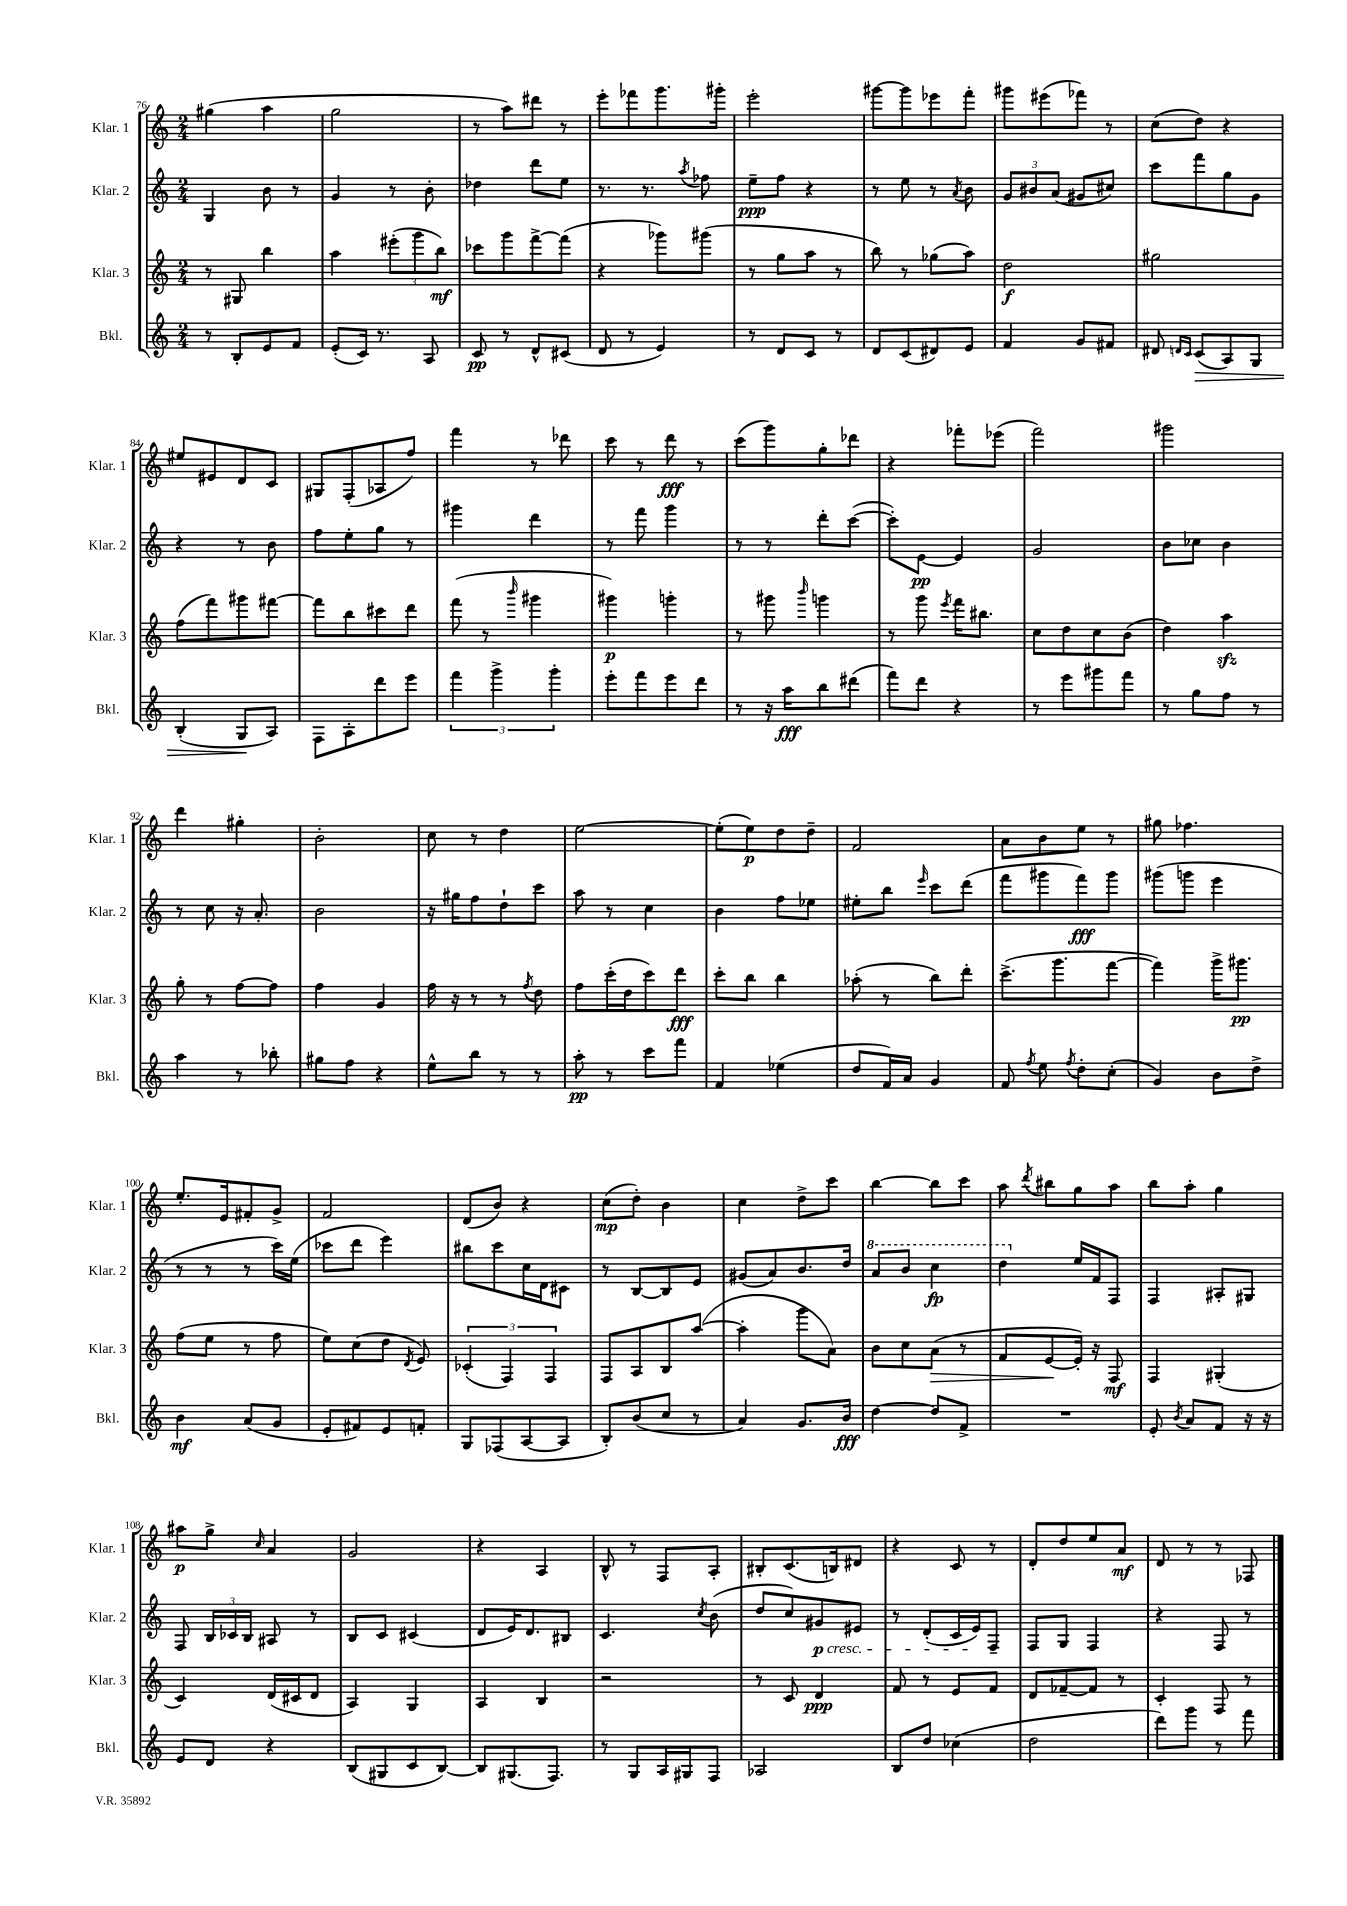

**kern	**dynam	**kern	**dynam	**kern	**dynam	**kern	**dynam
*part4	*part4	*part3	*part3	*part2	*part2	*part1	*part1
*staff4	*staff4	*staff3	*staff3	*staff2	*staff2	*staff1	*staff1
*I"Bkl.	*	*I"Klar. 3	*	*I"Klar. 2	*	*I"Klar. 1	*
*I'Bkl.	*	*I'Klar. 3	*	*I'Klar. 2	*	*I'Klar. 1	*
*clefG2	*	*clefG2	*	*clefG2	*	*clefG2	*
*k[]	*	*k[]	*	*k[]	*	*k[]	*
*M2/4	*	*M2/4	*	*M2/4	*	*M2/4	*
=76	=76	=76	=76	=76	=76	=76	=76
8r	.	8r	.	4G/	.	(4gg#X\	.
8B'/L	.	8G#X/	.	.	.	.	.
8e/	.	4bb\	.	8b\	.	4aa\	.
8f/J	.	.	.	8r	.	.	.
=77	=77	=77	=77	=77	=77	=77	=77
(8e'/L	.	4aa\	.	4g/	.	2gg\	.
16c/Jk)	.	.	.	.	.	.	.
8.r	.	.	.	.	.	.	.
.	.	(12eee#X'\L	.	8r	.	.	.
.	.	12ggg\	.	.	.	.	.
8A/	.	.	.	8b'\	.	.	.
.	.	12bb\J)	mf	.	.	.	.
=78	=78	=78	=78	=78	=78	=78	=78
8c/	pp	8ccc-X\L	.	4dd-X\	.	8r	.
8r	.	8ggg\	.	.	.	8aa\L)	.
8d^^/L	.	[8fff^\	.	8ddd\L	.	8ddd#X\J	.
(8c#X/J	.	(8fff\J]	.	8ee\J	.	8r	.
=79	=79	=79	=79	=79	=79	=79	=79
8d/	.	4r	.	8.r	.	8eee'\L	.
8r	.	.	.	.	.	8fff-X\	.
.	.	.	.	8.r	.	.	.
4e/)	.	8ggg-X\L)	.	.	.	8.ggg\	.
.	.	.	.	8qaa/	.	.	.
.	.	(8ggg#X\J	.	8ff-X\	.	.	.
.	.	.	.	.	.	16ggg#X'\Jk	.
=80	=80	=80	=80	=80	=80	=80	=80
8r	.	8r	.	8ee~\L	ppp	2eee'\	.
8d/L	.	8gg\L	.	8ff\J	.	.	.
8c/J	.	8aa\J	.	4r	.	.	.
8r	.	8r	.	.	.	.	.
=81	=81	=81	=81	=81	=81	=81	=81
8d/L	.	8bb\)	.	8r	.	[8ggg#X\L	.
(8c/	.	8r	.	8ee\	.	8ggg#\]	.
8d#X/)	.	(8gg-X\L	.	8r	.	8eee-X\	.
.	.	.	.	8qa/	.	.	.
8e/J	.	8aa\J)	.	8b\	.	8fff'\J	.
=82	=82	=82	=82	=82	=82	=82	=82
4f/	.	2dd\	f	12g/L	.	8ggg#X\L	.
.	.	.	.	12b#X/	.	.	.
.	.	.	.	.	.	(8eee#X\	.
.	.	.	.	(12a/J	.	.	.
8g/L	.	.	.	8g#X/L	.	8fff-X\J)	.
8f#X/J	.	.	.	8cc#X/J)	.	8r	.
=83	=83	=83	=83	=83	=83	=83	=83
8d#X/	.	2gg#X\	.	8ccc\L	.	(8cc\L	.
16qqdn/LL	.	.	.	.	.	.	.
16qqc/JJ	.	.	.	.	.	.	.
!	!LO:HP:b	!	!	!	!	!	!
(8c/L	>	.	.	8fff\	.	8dd\J)	.
8A/)	.	.	.	8gg\	.	4r	.
8G/J	.	.	.	8g\J	.	.	.
!!LO:LB:g=z
=84	=84	=84	=84	=84	=84	=84	=84
(4B'/	.	(8ff\L	.	4r	.	8ee#X/L	.
.	.	8fff\)	.	.	.	8e#X/	.
8G/L	.	8ggg#X\	.	8r	.	8d/	.
8A/J)	]	[8fff#X\J	.	8b\	.	8c/J	.
=85	=85	=85	=85	=85	=85	=85	=85
8F\L	.	8fff#\L]	.	8ff\L	.	8G#X/L	.
8A'\	.	8bb\	.	8ee'\	.	(8F'/	.
8ddd\	.	8ccc#X\	.	8gg\J	.	8A-X/	.
8eee\J	.	8ddd\J	.	8r	.	8ff/J)	.
=86	=86	=86	=86	=86	=86	=86	=86
6fff\	.	(8fff\	.	4ggg#X\	.	4fff\	.
.	.	8r	.	.	.	.	.
6ggg^\	.	.	.	.	.	.	.
.	.	16qqbbb/	.	.	.	.	.
.	.	4ggg#X\	.	4ddd\	.	8r	.
6ggg'\	.	.	.	.	.	.	.
.	.	.	.	.	.	8ddd-X\	.
=87	=87	=87	=87	=87	=87	=87	=87
8eee'\L	.	4ggg#X\)	p	8r	.	8ccc\	.
8fff\	.	.	.	8fff\	.	8r	.
8eee\	.	4gggn'\	.	4ggg\	.	8ddd\	fff
8ddd\J	.	.	.	.	.	8r	.
=88	=88	=88	=88	=88	=88	=88	=88
8r	.	8r	.	8r	.	(8ccc\L	.
16r	.	8ggg#X\	.	8r	.	8ggg\)	.
16aa\KL	fff	.	.	.	.	.	.
.	.	16qqbbb/	.	.	.	.	.
8bb\	.	4gggn\	.	8ddd'\L	.	8gg'\	.
(8ddd#X\J	.	.	.	([8ccc\J	.	8ddd-X\J	.
=89	=89	=89	=89	=89	=89	=89	=89
8fff\L)	.	8r	.	8ccc'\L])	.	4r	.
8ddd\J	.	8ggg\	.	[8e\J	pp	.	.
.	.	8qeee/	.	.	.	.	.
4r	.	16fff\KL	.	4e/]	.	8fff-X'\L	.
.	.	8.bb#X\J	.	.	.	.	.
.	.	.	.	.	.	(8eee-X\J	.
=90	=90	=90	=90	=90	=90	=90	=90
8r	.	8cc\L	.	2g/	.	2fff\)	.
8eee\L	.	8dd\	.	.	.	.	.
8ggg#X\	.	8cc\	.	.	.	.	.
8fff\J	.	(8b\J	.	.	.	.	.
=91	=91	=91	=91	=91	=91	=91	=91
8r	.	4dd\)	.	8b\L	.	2ggg#X\	.
8gg\L	.	.	.	8cc-X\J	.	.	.
8ff\J	.	4aazz\	.	4b\	.	.	.
8r	.	.	.	.	.	.	.
!!LO:LB:g=z
=92	=92	=92	=92	=92	=92	=92	=92
4aa\	.	8gg'\	.	8r	.	4ddd\	.
.	.	8r	.	8cc\	.	.	.
8r	.	[8ff\L	.	16r	.	4gg#X'\	.
.	.	.	.	8.a'/	.	.	.
8bb-X'\	.	8ff\J]	.	.	.	.	.
=93	=93	=93	=93	=93	=93	=93	=93
8gg#X\L	.	4ff\	.	2b\	.	2b'\	.
8ff\J	.	.	.	.	.	.	.
4r	.	4g/	.	.	.	.	.
=94	=94	=94	=94	=94	=94	=94	=94
8ee^^\L	.	16ff\	.	16r	.	8cc\	.
.	.	16r	.	16gg#X\KL	.	.	.
8bb\J	.	8r	.	8ff\	.	8r	.
8r	.	8r	.	8dd`\	.	4dd\	.
.	.	8qff/	.	.	.	.	.
8r	.	8dd\	.	8ccc\J	.	.	.
=95	=95	=95	=95	=95	=95	=95	=95
8aa'\	pp	8ff\L	.	8aa\	.	[2ee\	.
8r	.	(16ccc'\L	.	8r	.	.	.
.	.	16dd\J	.	.	.	.	.
8ccc\L	.	8ccc\)	.	4cc\	.	.	.
8fff\J	.	8ddd\J	fff	.	.	.	.
=96	=96	=96	=96	=96	=96	=96	=96
4f/	.	8ccc'\L	.	4b\	.	(8ee'\L]	.
.	.	8bb\J	.	.	.	8ee\)	p
(4ee-X\	.	4bb\	.	8ff\L	.	8dd\	.
.	.	.	.	8ee-X\J	.	8dd~\J	.
=97	=97	=97	=97	=97	=97	=97	=97
8dd/L	.	(8aa-X'\	.	8ee#X'\L	.	2f/	.
16f/L)	.	8r	.	8bb\J	.	.	.
16a/JJ	.	.	.	.	.	.	.
.	.	.	.	16qqeee/	.	.	.
4g/	.	8bb\L)	.	8ccc\L	.	.	.
.	.	8ddd'\J	.	(8ddd\J	.	.	.
=98	=98	=98	=98	=98	=98	=98	=98
8f/	.	(8.ccc^\L	.	8fff\L	.	8a\L	.
8qff/	.	.	.	.	.	.	.
8ee\	.	.	.	8ggg#X\	.	8b\	.
.	.	8.ggg\	.	.	.	.	.
8qff/	.	.	.	.	.	.	.
8dd'\L	.	.	.	8fff\)	fff	8ee\J	.
(8cc'\J	.	[8fff\J	.	8ggg#\J	.	8r	.
=99	=99	=99	=99	=99	=99	=99	=99
4g/)	.	4fff\])	.	(8ggg#X\L	.	8gg#X\	.
.	.	.	.	8gggn\J	.	4.ff-X\	.
8b\L	.	16ggg^\KL	.	4eee\	.	.	.
.	.	8.ggg#X\J	pp	.	.	.	.
8dd^\J	.	.	.	.	.	.	.
!!LO:LB:g=z
=100	=100	=100	=100	=100	=100	=100	=100
4b\	mf	(8ff\L	.	8r	.	8.ee'/L	.
.	.	8ee\J	.	8r	.	.	.
.	.	.	.	.	.	16e/k	.
(8a/L	.	8r	.	8r	.	8f#X'/	.
8g/J	.	8ff\	.	16ccc\LL)	.	8g^/J	.
.	.	.	.	(16ee\JJ	.	.	.
=101	=101	=101	=101	=101	=101	=101	=101
8e'/L	.	8ee\L)	.	8ccc-X\L	.	2f/	.
8f#X/)	.	(8cc\	.	8ddd\J	.	.	.
8e/	.	8dd\J	.	4eee\)	.	.	.
.	.	8qd/	.	.	.	.	.
8fn'/J	.	8e/)	.	.	.	.	.
=102	=102	=102	=102	=102	=102	=102	=102
8G/L	.	(6c-X'/	.	8bb#X\L	.	(8d/L	.
(8F-X/	.	.	.	8ccc\	.	8b/J)	.
.	.	6F/)	.	.	.	.	.
[8A/	.	.	.	16cc\L	.	4r	.
.	.	.	.	16d\J	.	.	.
.	.	6F/	.	.	.	.	.
8A/J]	.	.	.	8c#X\J	.	.	.
=103	=103	=103	=103	=103	=103	=103	=103
8B'/L)	.	8F/L	.	8r	.	(8cc\L	mp
(8b/	.	8A/	.	[8B/L	.	8dd'\J)	.
8cc/J	.	8B/	.	8B/]	.	4b\	.
8r	.	([8aa/J	.	8e/J	.	.	.
=104	=104	=104	=104	=104	=104	=104	=104
4a/)	.	4aa'\]	.	(8g#X/L	.	4cc\	.
.	.	.	.	8a/)	.	.	.
8.g/L	.	8ggg\L	.	8.b/	.	8dd^\L	.
.	.	8a\J)	.	.	.	8ccc\J	.
16b/Jk	fff	.	.	16dd/Jk	.	.	.
=105	=105	=105	=105	=105	=105	=105	=105
*	*	*	*	*8va	*	*	*
[4dd\	.	8b\L	.	8aa/L	.	[4bb\	.
.	.	8cc\	.	8bb/J	.	.	.
!	!	!	!LO:HP:b	!	!	!	!
8dd/L]	.	(8a\J	>	4ccc\	fp	8bb\L]	.
8f^/J	.	8r	.	.	.	8ccc\J	.
=106	=106	=106	=106	=106	=106	=106	=106
2r	.	8f/L	.	4ddd\	.	8aa\	.
.	.	.	.	.	.	8qddd/	.
.	.	[8e/	.	.	.	8bb#X\L	.
*	*	*	*	*X8va	*	*	*
.	.	16e'/Jk])	]	16ee/LL	.	8gg\	.
.	.	16r	.	16f/J	.	.	.
.	.	8F/	mf	8F/J	.	8aa\J	.
=107	=107	=107	=107	=107	=107	=107	=107
8e'/	.	4F/	.	4F/	.	8bb\L	.
8qb/	.	.	.	.	.	.	.
8a/L	.	.	.	.	.	8aa'\J	.
8f/J	.	(4G#X'/	.	8A#X'/L	.	4gg\	.
16r	.	.	.	8G#X/J	.	.	.
16r	.	.	.	.	.	.	.
!!LO:LB:g=z
=108	=108	=108	=108	=108	=108	=108	=108
8e/L	.	4c/)	.	8F/	.	8aa#X\L	p
8d/J	.	.	.	24B/LL	.	8gg^\J	.
.	.	.	.	24c-X/	.	.	.
.	.	.	.	24B/JJ	.	.	.
.	.	.	.	.	.	16qqcc/	.
4r	.	(16d/LL	.	8A#X/	.	4a/	.
.	.	16c#X/J	.	.	.	.	.
.	.	8d/J	.	8r	.	.	.
=109	=109	=109	=109	=109	=109	=109	=109
(8B/L	.	4A/)	.	8B/L	.	2g/	.
8G#X/	.	.	.	8c/J	.	.	.
8c/	.	4G/	.	(4c#X/	.	.	.
[8B/J)	.	.	.	.	.	.	.
=110	=110	=110	=110	=110	=110	=110	=110
8B/L]	.	4A/	.	8d/L	.	4r	.
(8.G#X/	.	.	.	16e/K)	.	.	.
.	.	.	.	8.d/	.	.	.
.	.	4B/	.	.	.	4A/	.
8.F/J)	.	.	.	.	.	.	.
.	.	.	.	8B#X/J	.	.	.
=111	=111	=111	=111	=111	=111	=111	=111
8r	.	2r	.	4.c/	.	8B^^/	.
8G/L	.	.	.	.	.	8r	.
16A/L	.	.	.	.	.	8F/L	.
16G#X/J	.	.	.	.	.	.	.
.	.	.	.	8qcc/	.	.	.
8F/J	.	.	.	(8b\	.	8A'/J	.
=112	=112	=112	=112	=112	=112	=112	=112
2A-X/	.	8r	.	8dd/L	.	8B#X'/L	.
.	.	8c/	.	8cc/)	.	(8.c/	.
!	!	!	!	!LO:TX:b:i:t=cresc.	!	!	!
.	.	4d/	ppp	8g#X/	p	.	.
.	.	.	.	.	.	16Bn/k)	.
.	.	.	.	8e#X/J	.	8d#X/J	.
=113	=113	=113	=113	=113	=113	=113	=113
8B/L	.	8f/	.	8r	.	4r	.
8dd/J	.	8r	.	(8d'/L	.	.	.
(4cc-X\	.	8e/L	.	16c/L	.	8c/	.
.	.	.	.	16e/J)	.	.	.
.	.	8f/J	.	8F~/J	.	8r	.
=114	=114	=114	=114	=114	=114	=114	=114
2dd\	.	8d/L	.	8F/L	.	8d'/L	.
.	.	[8f-X~/	.	8G/J	.	8dd/	.
.	.	8f-/J]	.	4F/	.	8ee/	.
.	.	8r	.	.	.	8a/J	mf
=115	=115	=115	=115	=115	=115	=115	=115
8ddd\L)	.	4c'/	.	4r	.	8d/	.
8ggg\J	.	.	.	.	.	8r	.
8r	.	8F/	.	8F/	.	8r	.
8fff\	.	8r	.	8r	.	8F-X/	.
==	==	==	==	==	==	==	==
*-	*-	*-	*-	*-	*-	*-	*-
